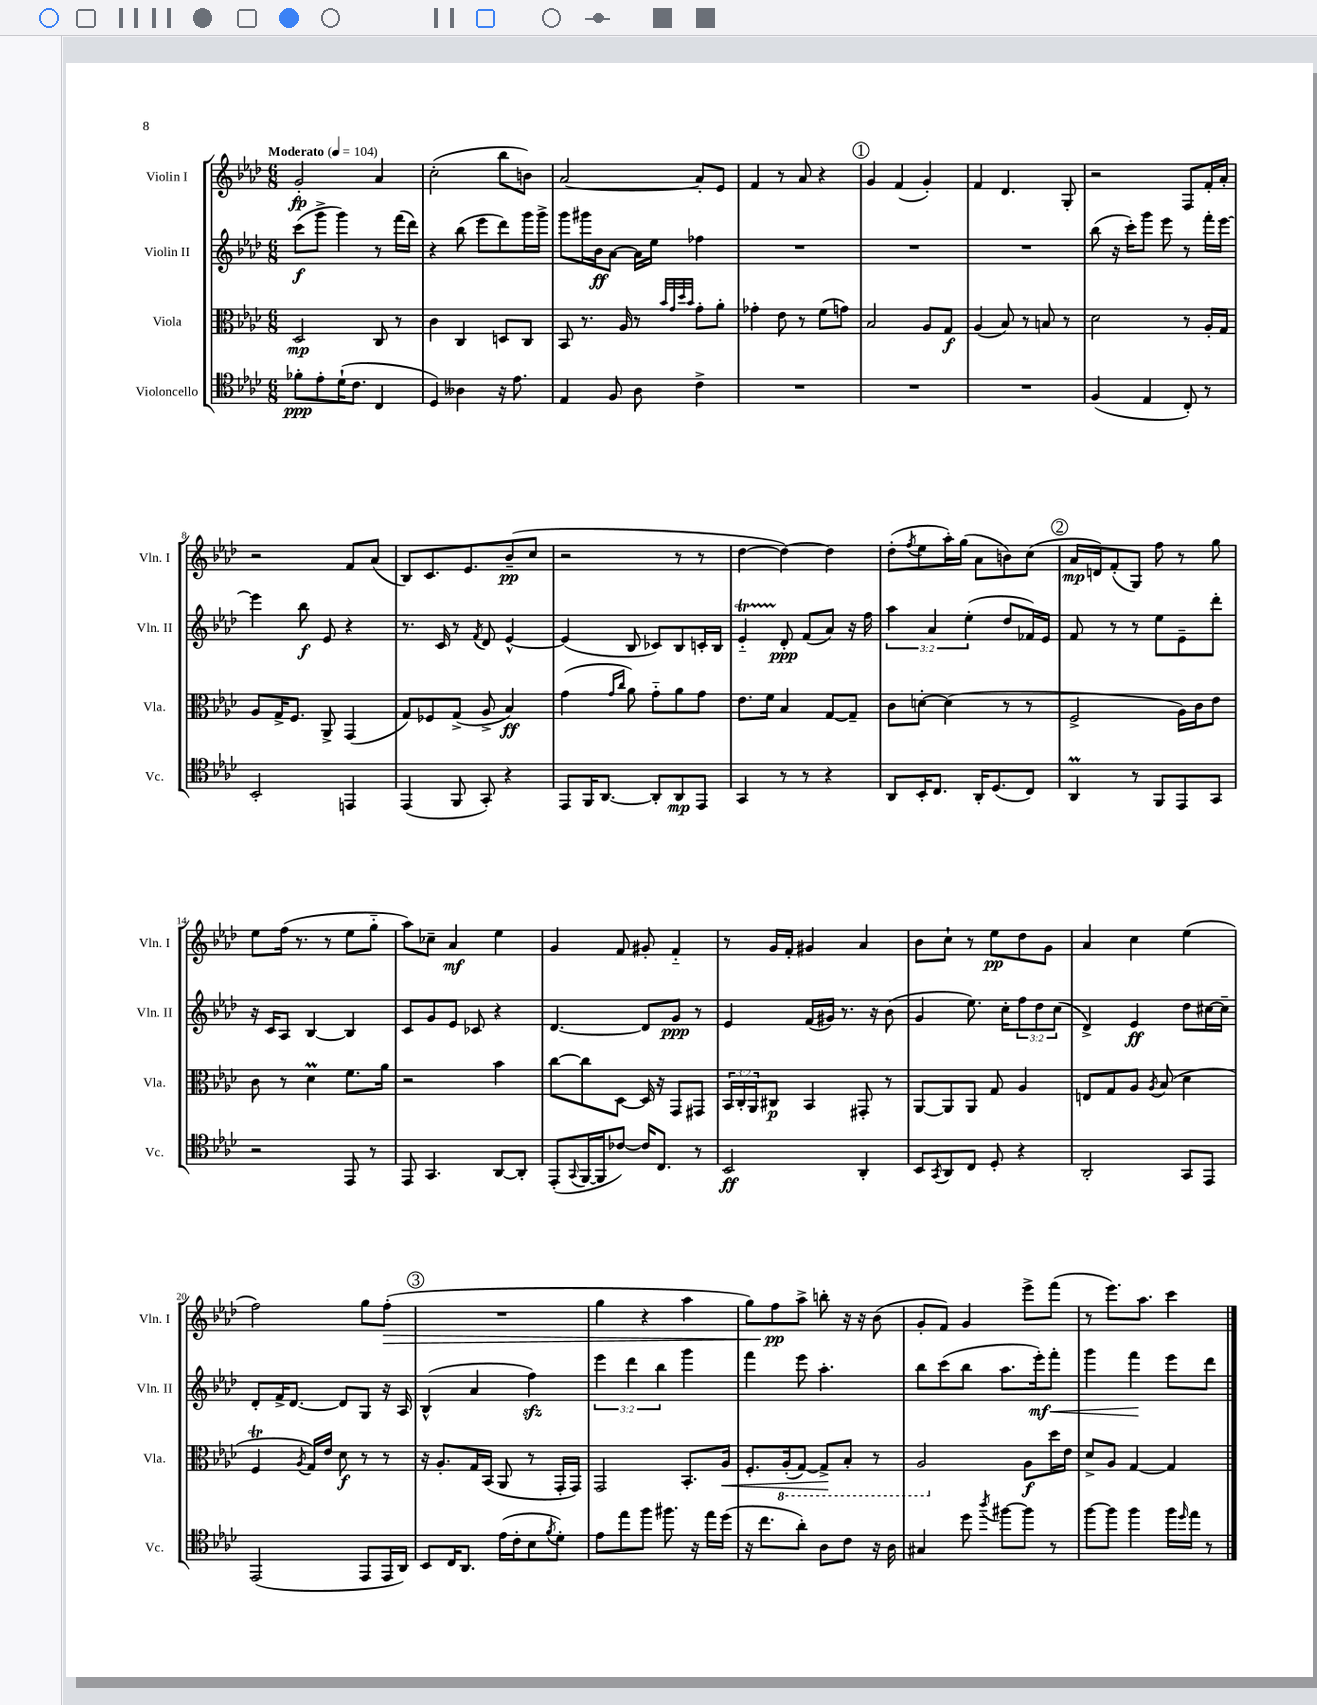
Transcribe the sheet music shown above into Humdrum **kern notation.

**kern	**kern	**kern	**kern
*staff4	*staff3	*staff2	*staff1
*clefC4	*clefC3	*clefG2	*clefG2
*k[b-e-a-d-]	*k[b-e-a-d-]	*k[b-e-a-d-]	*k[b-e-a-d-]
*M6/8	*M6/8	*M6/8	*M6/8
*MM104	*MM104	*MM104	*MM104
8f-'	2D-	(8ccc	2g'
8e-'	.	8ggg^	.
(16d-`	.	4ggg)	.
8.c	.	.	.
4C	8C	8r	4a-
.	8r	(16fff	.
.	.	16ddd-)	.
=	=	=	=
4D-)	4c	4r	(2cc'
4A--	4C	(8bb-	.
.	.	8eee-	.
16r	8D	8ddd-)	8bb-
8.e-	.	.	.
.	8C	16ggg	8b)
.	.	16ggg^	.
=	=	=	=
4E-	8BB-	8ggg	[2a-
.	8.r	16ggg#	.
.	.	16b-	.
8F	.	[8a-	.
.	16A-	.	.
8A-	8r	16a-]	.
.	.	16ee-	.
.	32qqb-	.	.
.	32qqg	.	.
.	32qqdd-	.	.
.	32qqb-	.	.
4c^	8g'	4ff-	8a-']
.	8a-'	.	8e-
=	=	=	=
2.r	4g-'	2.r	4f
.	8e-	.	8r
.	8r	.	8a-
.	(8f	.	4r
.	8g)	.	.
=	=	=	=
2.r	2B-	2.r	4g
.	.	.	(4f
.	8A-	.	4g')
.	8G	.	.
=	=	=	=
2.r	(4A-	2.r	4f
.	8B-)	.	4.d-
.	8r	.	.
.	8B	.	.
.	8r	.	8G'
=	=	=	=
(4F	2d-	(8bb-	2r
.	.	16r	.
.	.	16ccc')	.
4E-	.	8ggg	.
.	.	8eee-	.
8C')	8r	8r	8F
8r	16A-'	16fff'	16f'
.	16G	[16eee-	16a-'
=	=	=	=
2BB-'	8A-	4eee-]	2r
.	16G^	.	.
.	8.F	.	.
.	.	8bb-	.
.	8AA-^	8e-	.
4EE	(4GG	4r	8f
.	.	.	(8a-
=	=	=	=
(4EE-	8G)	8.r	8B-)
.	8F-	.	8.c
.	.	16c	.
8FF	(8G^	8r	.
.	.	.	8.e-
.	.	8qf	.
8GG')	8A-^	8d-	.
4r	4B-)	[4e-^^	(8b-~
.	.	.	8cc
=	=	=	=
8EE-	(4g	(4e-]	2r
16FF	.	.	.
[8.AA-	.	.	.
.	16qqg	.	.
.	16qqcc	.	.
.	8a-)	8B-	.
8AA-']	8g'~	8c-)	.
8AA-	8a-	8B-	8r
8EE-	8g	16c'	8r
.	.	16B-	.
=	=	=	=
4GG	8.e-	4e-'~	[4dd-
.	16f	.	.
8r	4B-	8d-'	4dd-_)
8r	.	(8f	.
4r	[8G	8a-)	4dd-]
.	8G~]	16r	.
.	.	16ff	.
=	=	=	=
8AA-	8c	6aa-	(8dd-'
.	.	.	8qff
16BB-'	[8d'	.	8ee-
.	.	6a-	.
8.C	.	.	.
.	(4d]	.	16aa-')
.	.	.	(16gg
.	.	(6ee-'	.
16AA-'	.	.	8a-
(8.D-	.	.	.
.	8r	8dd-	8b)
8C)	8r	16f-)	(8cc
.	.	16e-	.
=	=	=	=
4AA-	2F^	8f	16a-
.	.	.	16d)
.	.	8r	(8f'
8r	.	8r	8G)
8FF	.	8ee-	8ff
8EE-	16A-)	8e-~	8r
.	16c	.	.
8GG	8e-	8ddd-'	8gg
=	=	=	=
2r	8c	16r	8ee-
.	.	16c	.
.	8r	8A-	(16ff
.	.	.	8.r
.	4d-	[4B-	.
.	.	.	8r
8EE-	8.f	4B-]	8ee-
8r	.	.	8gg'~
.	16a-	.	.
=	=	=	=
8EE-	2r	8c	8aa-)
4.GG	.	8g	8cc-~
.	.	8e-	4a-
.	.	8c-	.
[8AA-	4b-	4r	4ee-
8AA-']	.	.	.
=	=	=	=
(8EE-'	[8cc	[4.d-	4g
8qqGG	.	.	.
[16FF	8cc]	.	.
16FF]	.	.	.
[8c-)	[8D-	.	8f
16c-]	16D-]	8d-]	8g#'
8.C	16r	.	.
.	8GG	8g	4f'~
8r	8GG#	8r	.
=	=	=	=
2BB-	24BB-	4e-	8r
.	24C'	.	.
.	24AA-	.	.
.	8C#	.	16g
.	.	.	16f'
.	4BB-	(16f	4g#
.	.	16g#)	.
.	.	8.r	.
4AA-'	8GG#'	.	4a-
.	.	16r	.
.	8r	(8b-	.
=	=	=	=
8BB-	[8AA-	4g	8b-
8qGG	.	.	.
8AA-	8AA-]	.	8cc`
8C	8AA-	8.ee-)	8r
8D-'	8G	.	8ee-
.	.	16cc'	.
4r	4A-	12ff	8dd-
.	.	12dd-	.
.	.	.	8g
.	.	(12cc	.
=	=	=	=
2AA-'	8E	4d-^)	4a-
.	8G	.	.
.	8A-	4e-	4cc
.	8qA-	.	.
.	(8B-	.	.
8GG	4d-	8dd-	(4ee-
8EE-	.	[16cc#	.
.	.	16cc#~]	.
=	=	=	=
(2EE-	4F	8d-'	2ff)
.	.	16f^	.
.	.	[8.d-	.
.	8qA-	.	.
.	16G)	.	.
.	16e-	.	.
.	8d-	8d-]	.
8EE-	8r	8G	8gg
16EE-	8r	16r	(8ff'
16AA-)	.	16A-	.
=	=	=	=
8BB-	16r	(4B-^^	2.r
.	8.A-'	.	.
16C	.	.	.
8.AA-	.	.	.
.	16G	4a-	.
.	(16BB-	.	.
(16e-	8AA-	.	.
16c'	.	.	.
8B-	8r	4ff)	.
8qf	.	.	.
8d-')	16GG'	.	.
.	16GG)	.	.
=	=	=	=
8e-	2GG	6eee-	4gg
8ee-	.	.	.
.	.	6ddd-	.
8ff	.	.	4r
.	.	6bb-	.
8.ff#	.	.	.
.	8.BB-'	4ggg	4aa-
16r	.	.	.
16ee-	.	.	.
(16dd-	16A-	.	.
=	=	=	=
16r	8.F'	4fff	8gg)
8.cc	.	.	.
.	.	.	8ff
.	(16AA-'	.	.
8a-')	[8GG)	8eee-	8aa-^
8A-	8GG^]	4.aa-'	8bb'
8c	8BB-'	.	16r
.	.	.	16r
16r	8r	.	(8b-
16A-	.	.	.
=	=	=	=
4G#	2AA-	8bb-	8g'
.	.	(8ccc	8f)
8dd-	.	8bb-	4g
8qaa-	.	.	.
[8ff#	.	8.aa-	.
8ff#]	8A-	.	8eee-^
.	.	16eee-')	.
8r	16dd-	8fff'	(8fff
.	16e-	.	.
=	=	=	=
[8ff	8d-^	4ggg	8r
8ff]	8A-	.	8.eee-)
4ff	[4G	4fff	.
.	.	.	8.aa-
16ff	4G]	8eee-	4ccc
16qqdd-	.	.	.
16ee-	.	.	.
8r	.	8ddd-	.
==	==	==	==
*-	*-	*-	*-
